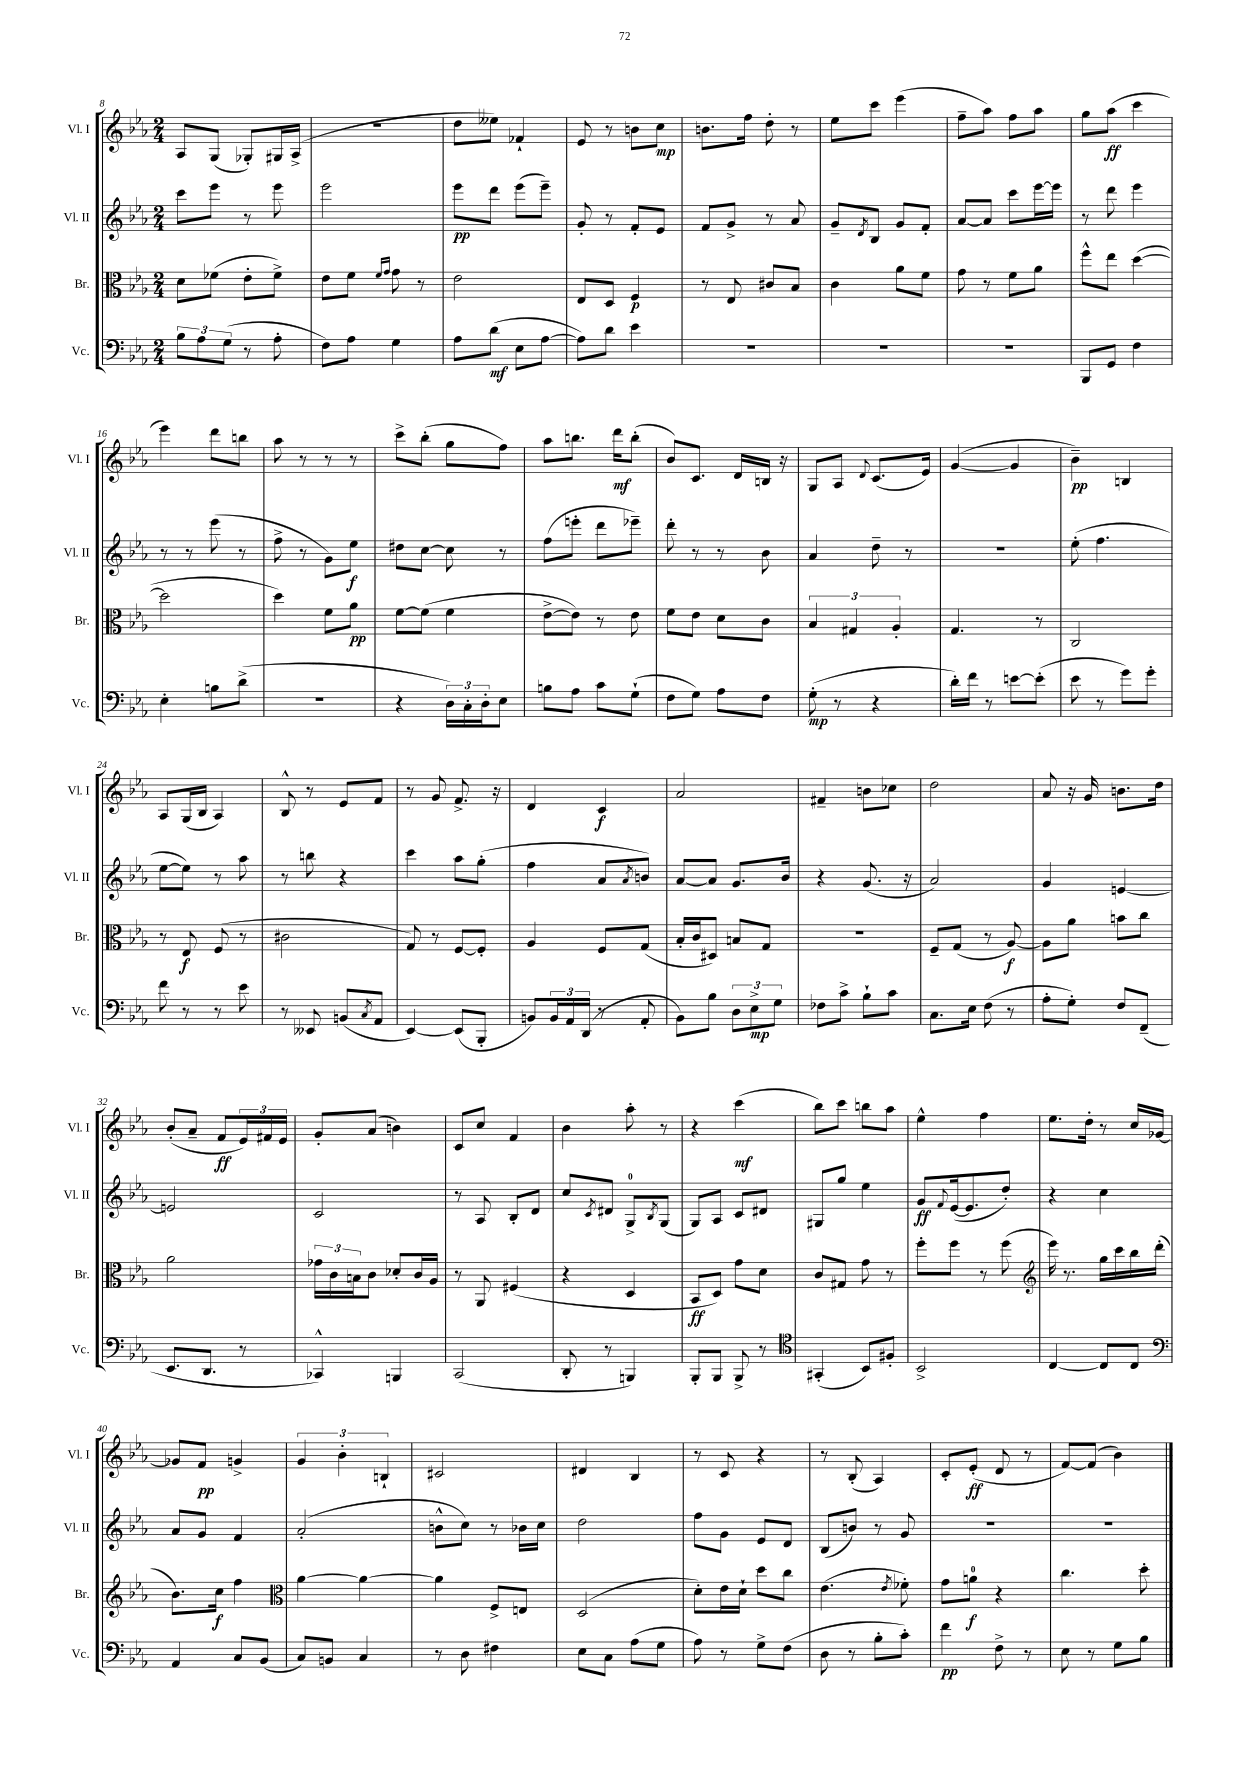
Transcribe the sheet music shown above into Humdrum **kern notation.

**kern	**kern	**kern	**kern
*staff4	*staff3	*staff2	*staff1
*clefF4	*clefC3	*clefG2	*clefG2
*k[b-e-a-]	*k[b-e-a-]	*k[b-e-a-]	*k[b-e-a-]
*M2/4	*M2/4	*M2/4	*M2/4
12B-\L	8d\L	8ccc\L	8A-/L
12A-\	.	.	.
.	(8f-\J	8eee-\J	(8G/J
(12G\J	.	.	.
8r	8e-'\L	8r	8G-'/L)
8A-'\	8f-^\J)	8eee-\	16G#/L
.	.	.	(16A-^/JJ
=	=	=	=
8F\L)	8e-\L	2eee-\	2r
8A-\J	8f\J	.	.
.	16qqf/LL	.	.
.	16qqg/JJ	.	.
4G\	8g\	.	.
.	8r	.	.
=	=	=	=
8A-\L	2e-\	8eee-\L	8dd\L
(8d\J	.	8ddd\J	8ee--\J)
8E-\L	.	(8eee-\L	4f-`/
[8A-\J	.	8eee-~\J)	.
=	=	=	=
8A-\]L)	8E-/L	8g'/	8e-/
8d\J	8D/J	8r	8r
4e-\	4F/	8f'/L	8b\L
.	.	8e-/J	8cc\J
=	=	=	=
2r	8r	8f/L	8.b\L
.	8E-/	8g^/J	.
.	.	.	16ff\Jk
.	8c#/L	8r	8dd'\
.	8B-/J	8a-/	8r
=	=	=	=
2r	4c\	8g~/L	8ee-\L
.	.	8qd/	.
.	.	8B-/J	8ccc\J
.	8a-\L	8g/L	(4eee-\
.	8f\J	8f'/J	.
=	=	=	=
2r	8g\	[8a-/L	8ff~\L
.	8r	8a-/]J	8aa-\J)
.	8f\L	8ccc\L	8ff\L
.	8a-\J	[16eee-\L	8aa-\J
.	.	16eee-\]JJ	.
=	=	=	=
8BBB-/L	8ff^^\L	8r	8gg\L
8GG/J	8ee-\J	8ddd\	(8aa-\J
4F\	([4dd\	4eee-\	4ccc\
=	=	=	=
4E-'\	2dd\]	8r	4eee-\)
.	.	8r	.
8B\L	.	(8eee-\	8ddd\L
(8d^\J	.	8r	8bb\J
=	=	=	=
2r	4dd\)	8ff^\	8aa-\
.	.	8r	8r
.	8f\L	8g\L)	8r
.	8a-\J	8ee-\J	8r
=	=	=	=
4r	[8f\L	8dd#\L	8ccc^\L
.	(8f\]J	[8cc\J	(8bb-'\J
24D\LL)	4f\	8cc\]	8gg\L
24C'\	.	.	.
24D'\J	.	.	.
8E-\J	.	8r	8ff\J)
=	=	=	=
8B\L	[8e-^\L	(8ff\L	8aa-\L
8A-\J	8e-\]J)	8eee'\J	8.bb\J
8c\L	8r	8ddd\L	.
.	.	.	16ddd\LK
(8G`\J	8e-\	8eee-~\J)	(8bb'\J
=	=	=	=
8F\L	8f\L	8ddd'\	8b-/L)
8G\J)	8e-\J	8r	8.c/J
8A-\L	8d\L	8r	.
.	.	.	16d/LL
8F\J	8c\J	8b-\	16B/JJ
.	.	.	16r
=	=	=	=
(8G'\	6B-/	4a-/	8G/L
8r	.	.	8A-/J
.	6G#/	.	.
.	.	.	8qqd/
4r	.	8dd~\	(8.c/L
.	6A-'/	.	.
.	.	8r	.
.	.	.	16e-/Jk)
=	=	=	=
16d'\LL)	4.G/	2r	([4g/
16f\JJ	.	.	.
8r	.	.	.
[8e\L	.	.	4g/]
(8e'\]J	8r	.	.
=	=	=	=
8e-\	2C/	(8ee-'\	4b-~\)
8r	.	4.ff\	.
8g\L)	.	.	4B/
8g'\J	.	.	.
=	=	=	=
8f\	8r	[8ee-\L	8A-/L
8r	8E-/	8ee-\]J)	(16G/L
.	.	.	16B-/JJ
8r	(8F/	8r	4A-/)
8e-\	8r	8aa-\	.
=	=	=	=
8r	2c#\	8r	8B-^^/
8EE--/	.	8bb\	8r
(8BB/L	.	4r	8e-/L
8qC/	.	.	.
8AA-/J	.	.	8f/J
=	=	=	=
[4EE-/)	8G/)	4ccc\	8r
.	8r	.	8g/
(8EE-/]L	[8F/L	8aa-\L	8.f^/
8BBB-'/J	8F'/]J	(8gg'\J	.
.	.	.	16r
=	=	=	=
8BB/L)	4A-/	4ff\	4d/
24BB/L	.	.	.
24AA-/	.	.	.
(24DD/JJ	.	.	.
8r	8F/L	8a-/L	4c/
.	.	8qa-/	.
8AA-'/	(8G/J	8b/J)	.
=	=	=	=
8BB-\L)	16B-'/LL	[8a-/L	2a-/
.	16c/J	.	.
8B-\J	8D#/J)	8a-/]J	.
12D\L	8B/L	8.g/L	.
12E-^\	.	.	.
.	8G/J	.	.
12G\J	.	.	.
.	.	16b-/Jk	.
=	=	=	=
8F-\L	2r	4r	4f#~/
8c^\J	.	.	.
8B-`\L	.	(8.g/	8b\L
8c\J	.	.	8cc-\J
.	.	16r	.
=	=	=	=
8.C\L	8F~/L	2a-/)	2dd\
.	(8G/J	.	.
16E-\Jk	.	.	.
(8F\	8r	.	.
8r	[8A-/)	.	.
=	=	=	=
8A-'\L	8A-\]L	4g/	8a-/
8G'\J)	8a-\J	.	16r
.	.	.	16g/
8F/L	8b\L	[4e/	8.b\L
(8FF~/J	8cc\J	.	.
.	.	.	16dd\Jk
=	=	=	=
8.EE-/L	2a-\	2e/]	(8b-'/L
.	.	.	8a-~/J
8.DD/J	.	.	.
.	.	.	8f/L
8r	.	.	24e-/L)
.	.	.	24f#/
.	.	.	24e-/JJ
=	=	=	=
4CC-^^/)	24g-\LL	2c/	8g'/L
.	24c\	.	.
.	24B\J	.	.
.	8c\J	.	(8a-/J
4BBB/	8d-'/L	.	4b\)
.	16c/L	.	.
.	16A-/JJ	.	.
=	=	=	=
(2CC/	8r	8r	8c/L
.	8AA-/	8A-/	8cc/J
.	(4F#/	8B-'/L	4f/
.	.	8d/J	.
=	=	=	=
8DD'/	4r	8cc/L	4b-\
.	.	8qc/	.
8r	.	8d#/J	.
4BBB/)	4D/	8G^/L	8aa-'\
.	.	8qB-/	.
.	.	(8G/J	8r
=	=	=	=
8BBB-'/L	8BB-/L	8G/L)	4r
8BBB-/J	8D/J)	8A-/J	.
8BBB-^/	8g\L	8c/L	(4ccc\
8r	8d\J	8d#/J	.
=	=	=	=
*clefC4	*	*	*
(4GG#'/	8c/L	8G#/L	8bb-\L)
.	8G#/J	8gg/J	8ccc\J
8BB-/L)	8g\	4ee-\	8bb\L
8F#'/J	8r	.	8aa-\J
=	=	=	=
2BB-^/	8ff'\L	8g/L	4ee-^^\
.	.	8qqf/	.
.	8ff\J	([16e-/k	.
.	.	8.e-/]	.
.	8r	.	4ff\
.	(8ff\	8dd'/J)	.
=	=	=	=
*	*clefG2	*	*
[4C/	16eee-\)	4r	8.ee-\L
.	8.r	.	.
.	.	.	16dd'\Jk
8C/]L	16gg\LL	4cc\	8r
.	16ccc\	.	.
8C/J	16bb-\	.	16cc/LL
.	(16ddd'\JJ	.	[16g-/JJ
=	=	=	=
*clefF4	*	*	*
4AA-/	8.b-\L)	8a-/L	8g-/]L
.	.	8g/J	8f/J
.	16cc\Jk	.	.
8C/L	4ff\	4f/	4g^/
(8BB-/J	.	.	.
=	=	=	=
*	*clefC3	*	*
8C/L)	[4a-\	(2a-'/	6g/
8BB/J	.	.	.
.	.	.	6b-'\
4C/	4a-\_	.	.
.	.	.	6B`/
=	=	=	=
8r	4a-\]	8b^^\L	2c#/
8D\	.	8cc\J)	.
4F#\	8F^/L	8r	.
.	8E/J	16b-\LL	.
.	.	16cc\JJ	.
=	=	=	=
8E-\L	(2D/	2dd\	4d#/
8C\J	.	.	.
(8A-\L	.	.	4B-/
8G\J	.	.	.
=	=	=	=
8A-\)	8d'\L)	8ff\L	8r
8r	16e-\L	8g\J	8c/
.	16d`\JJ	.	.
8G^\L	8dd\L	8e-/L	4r
(8F\J	8cc\J	8d/J	.
=	=	=	=
8D\	(4.e-\	(8B-/L	8r
8r	.	8b/J)	(8B-'/
8B-'\L	.	8r	4A-/)
.	8qe-/	.	.
8c'\J)	8f-'\)	8g/	.
=	=	=	=
4f\	8g\L	2r	8c'/L
.	8a\J	.	(8e-'/J
8F^\	4r	.	8d/
8r	.	.	8r
=	=	=	=
8E-\	4.cc\	2r	[8f/L)
8r	.	.	(8f/]J
8G\L	.	.	4b-\)
8B-\J	8dd'\	.	.
==	==	==	==
*-	*-	*-	*-
